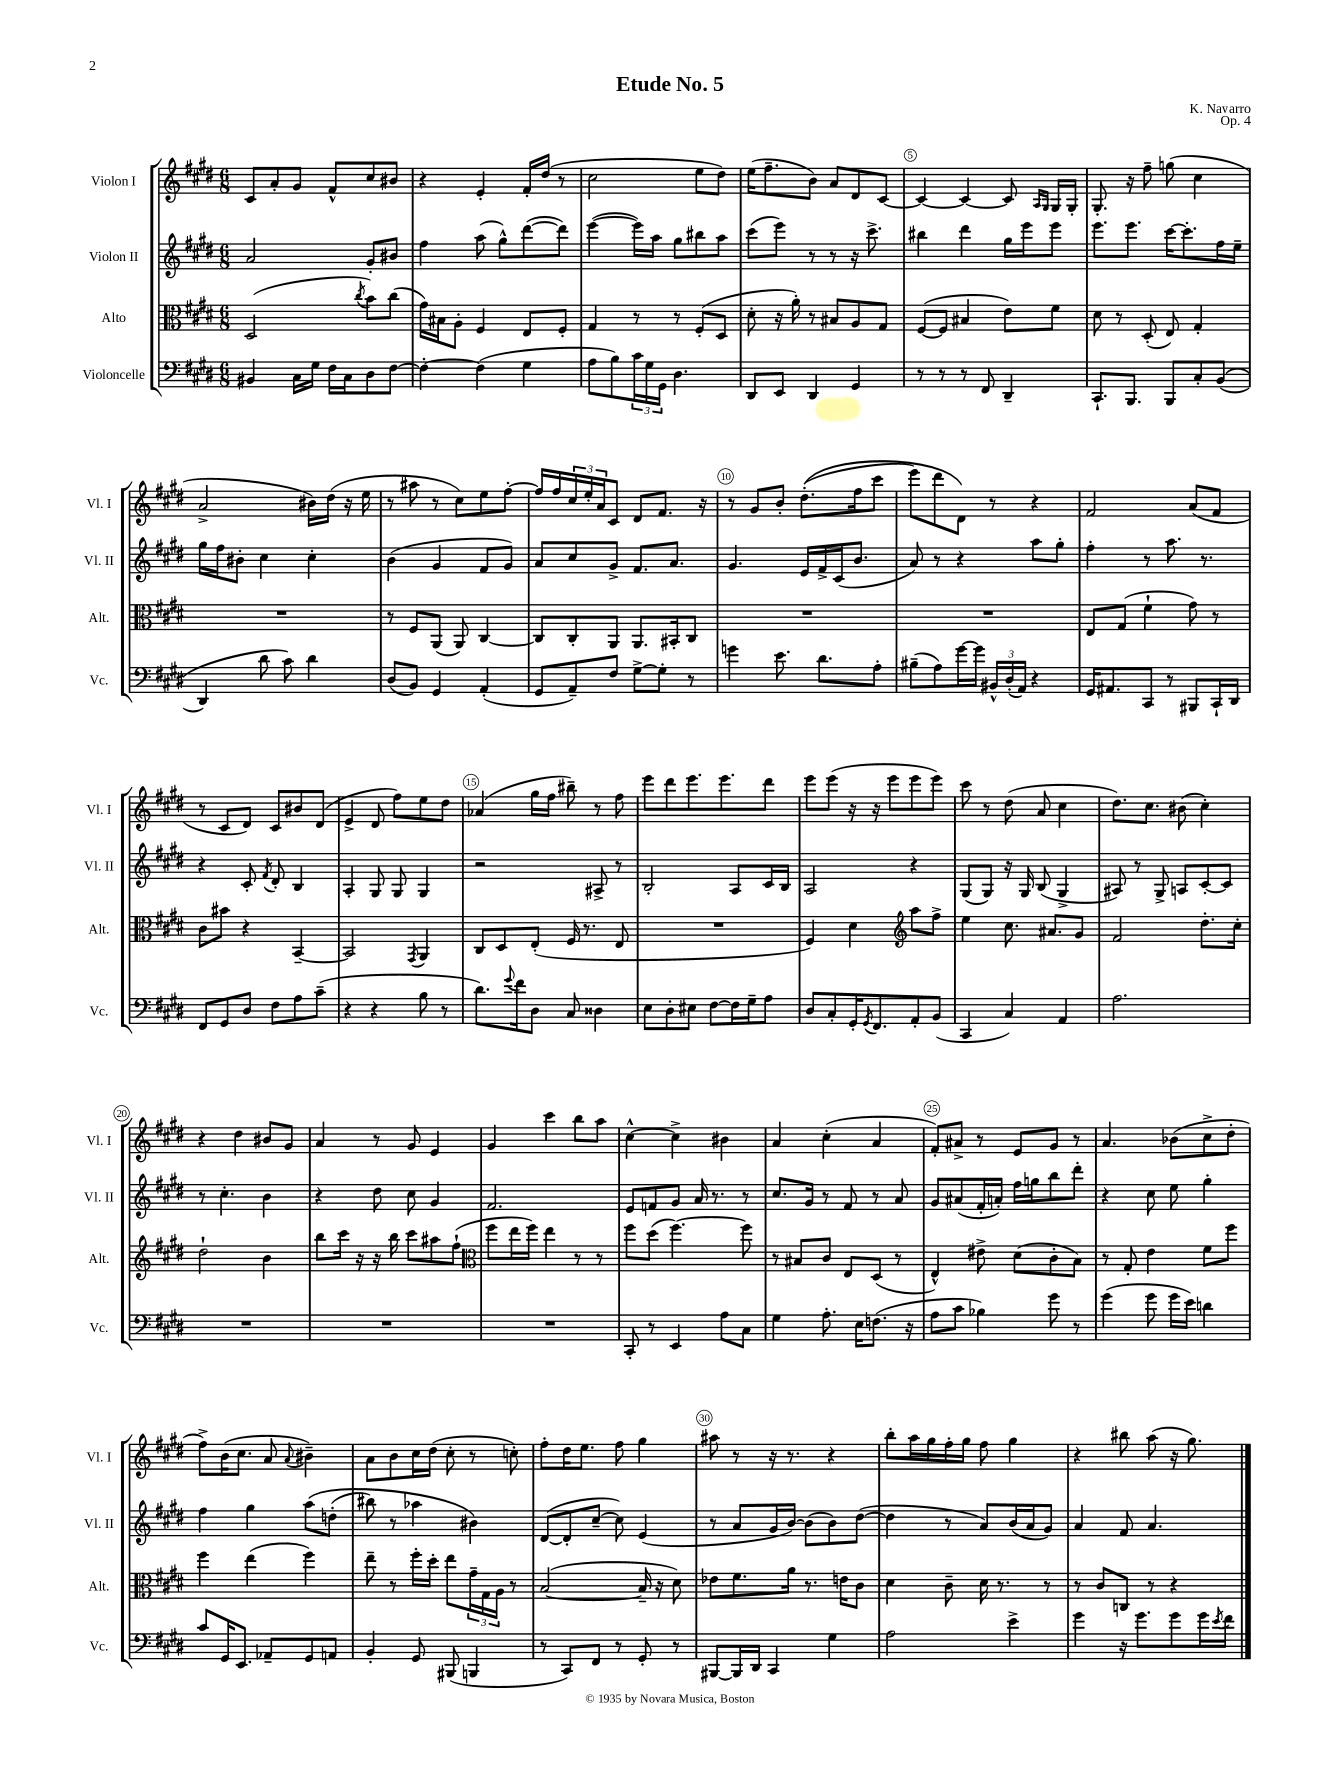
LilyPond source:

\header { title = "Etude No. 5" composer = "K. Navarro" opus = "Op. 4" }
<<
\new StaffGroup <<
\new Staff = "s0" \with { instrumentName = "Violon I" shortInstrumentName = "Vl. I" } {
    \clef treble \key e \major \numericTimeSignature \time 6/8
    cis'8 a'8-. gis'8 fis'8-^ cis''8 bis'8 |
    r4 e'4-. fis'16-. dis''16( r8 |
    cis''2 e''8 dis''8) |
    e''16( fis''8.-- b'8) a'8 dis'8 cis'8~ |
    cis'4~ cis'4~ cis'8 \grace { a16 gis16 } gis16 gis16-. |
    gis8.-. r16 fis''8-- g''8( cis''4 |
    a'2-> bis'16) dis''16( r16 e''16 |
    r8 ais''8 r8 cis''8) e''8 fis''8~-. |
    fis''16 fis''16 \tuplet 3/2 { cis''16 e''16-. a'16 } cis'8 dis'8 fis'8. r16 |
    r8 gis'8 b'8-. dis''8.-.(\( fis''16 cis'''8 |
    e'''8) dis'''8 dis'8\) r8 r4 |
    fis'2 a'8( fis'8 |
    r8 cis'8 dis'8) cis'8 bis'8 dis'8( |
    e'4-> dis'8 fis''8) e''8 dis''8 |
    aes'4( gis''16 fis''16 bis''8--) r8 fis''8 |
    e'''8 dis'''8 e'''8. e'''8. dis'''8 |
    e'''8 e'''8( r16 r16 e'''8 e'''8 e'''8) |
    cis'''8 r8 dis''8( a'8 cis''4 |
    dis''8.) cis''8. bis'8( cis''4-.) |
    r4 dis''4 bis'8 gis'8 |
    a'4 r8 gis'8 e'4 |
    gis'4 cis'''4 b''8 a''8 |
    cis''4~-^ cis''4-> bis'4 |
    a'4 cis''4-.( a'4 |
    fis'8-.) ais'8-> r8 e'8 gis'8 r8 |
    a'4. bes'8( cis''8-> dis''8-. |
    fis''8->) b'16( cis''8. a'8 \appoggiatura { a'8 } bis'4--) |
    a'8 b'8 cis''16 dis''16( cis''8-. r8 c''8-.) |
    fis''8-. dis''16 e''8. fis''8 gis''4 |
    ais''8 r8 r16 r8. r4 |
    b''8-. a''16 gis''16 fis''16-. gis''16 fis''8 gis''4 |
    r4 bis''8 a''8( r16 gis''8.) \bar "|." |
}
\new Staff = "s1" \with { instrumentName = "Violon II" shortInstrumentName = "Vl. II" } {
    \clef treble \key e \major \numericTimeSignature \time 6/8
    a'2 gis'8-. bis'8 |
    fis''4 a''8( gis''8-^) dis'''8~( dis'''8) |
    e'''4~( e'''16) a''16 gis''8 bis''8 a''8 |
    cis'''8( e'''8) r8 r8 r16 cis'''8.-> |
    bis''4 dis'''4 gis''16 e'''16 e'''8 |
    e'''8. e'''8. cis'''16~ cis'''8.-. fis''16 e''16-- |
    gis''16 fis''16 bis'8-. cis''4 cis''4-. |
    b'4( gis'4 fis'8 gis'8) |
    a'8 cis''8 gis'8-> fis'8. a'8. |
    gis'4. e'16 fis'16-> cis'16( b'8. |
    a'8) r8 r4 a''8 gis''8-. |
    fis''4-. r8 a''8. r8. |
    r4 cis'8-. \acciaccatura { fis'8 } dis'8-. b4 |
    a4-. gis8 gis8 gis4 |
    r2 ais8-> r8 |
    b2-. a8 cis'16 b16 |
    a2 r4 |
    gis8( gis8) r16 gis16 b8( gis4-> |
    ais8) r8 gis8-> a8 cis'8~-. cis'8 |
    r8 cis''4.-. b'4 |
    r4 dis''8 cis''8 gis'4 |
    fis'2. |
    e'8 f'8 gis'8 a'16 r8. r8 |
    cis''8. gis'16 r8 fis'8 r8 a'8 |
    gis'8 ais'8( fis'16-. a'16-.) fis''16 g''16 b''8 dis'''8-. |
    r4 cis''8 e''8 gis''4-. |
    fis''4 gis''4 a''8\( d''8-.( |
    bis''8) r8 aes''4 bis'4\) |
    dis'8~( dis'8-. cis''8~-- cis''8) e'4( |
    r8 a'8 gis'16 b'16~) b'8( b'8) dis''8~( |
    dis''4 r8 a'8) b'16( a'16 gis'8) |
    a'4 fis'8 a'4. \bar "|." |
}
\new Staff = "s2" \with { instrumentName = "Alto" shortInstrumentName = "Alt." } {
    \clef alto \key e \major \numericTimeSignature \time 6/8
    dis2( \acciaccatura { cis''8 } b'8) cis''8( |
    gis'16) bis16 a8-. fis4 e8 fis8-. |
    gis4 r8 r8 fis8-.( dis8 |
    dis'8-. r16 a'16-.) r8 bis8 a8 gis8 |
    fis8~( fis8 bis4 e'8) fis'8 |
    dis'8 r8 dis8-.( e8) gis4-. |
    R2. |
    r8 fis8 a,8( a,8) cis4~ |
    cis8 cis8-. a,8 a,8. bis,16-. cis8 |
    R2. |
    R2. |
    e8 gis8( fis'4-! gis'8) r8 |
    cis'8 bis'8 r4 b,4~-- |
    b,2 \acciaccatura { gis,8 } a,4 |
    cis8 dis8 e8-.( fis16 r8. e8 |
    R2. |
    fis4) dis'4 \clef treble a''8 fis''8-> |
    e''4 cis''8. ais'8. gis'8 |
    fis'2 dis''8.-. cis''16-. |
    dis''2-! b'4 |
    b''8 cis'''16 r16 r16 b''16 cis'''8 ais''8 fis''8-!( |
    \clef alto fis''8 e''16 fis''16) e''4 r8 r8 |
    fis''8 dis''8( fis''4.~) fis''8 |
    r8 bis8 cis'8 e8 dis8( r8 |
    e4-^) eis'8-> dis'8( cis'8-. b8) |
    r8 gis8-. e'4 fis'8 fis''8 |
    fis''4 e''4( fis''4) |
    e''8-- r8 fis''16-. dis''16-. e''8 \tuplet 3/2 { gis'16-- gis16 a16 } r8 |
    b2~( b16-- r16 dis'8) |
    ees'8 fis'8. a'16 r8. e'16 cis'8 |
    dis'4 cis'8-- dis'16 r8. r8 |
    r8 cis'8 c8 r8 r4 \bar "|." |
}
\new Staff = "s3" \with { instrumentName = "Violoncelle" shortInstrumentName = "Vc." } {
    \clef bass \key e \major \numericTimeSignature \time 6/8
    bis,4 cis16 gis16 fis16 cis16 dis8 fis8~ |
    fis4~-. fis4( gis4 |
    a8 b8) \tuplet 3/2 { cis'16 gis16 gis,16 } dis4. |
    dis,8 e,8 dis,4 gis,4 |
    r8 r8 r8 fis,8 dis,4-- |
    cis,8.-! b,,8. b,,8 cis8-. b,8(\( |
    dis,4) dis'8 cis'8\) dis'4 |
    dis8( b,8) gis,4 a,4-.( |
    gis,8 a,8--) fis8 gis8~-> gis8-. r8 |
    g'4 e'8. dis'8. a8-. |
    bis8--( a8) gis'16~ gis'16 \tuplet 3/2 { bis,16-^ dis16-.( a,16) } r4 |
    gis,16 ais,8. cis,8 r8 bis,,8 cis,16-! dis,16 |
    fis,8 gis,8 dis8 fis8 a8 cis'8--( |
    r4 r4 b8 r8 |
    dis'8.) \appoggiatura { gis'8 } fis'16 dis8 cis8 disis4 |
    e8 dis8-. eis8 fis8~ fis16 gis16-- a8 |
    dis8 cis8-. gis,16-. \acciaccatura { gis,8 } fis,8. a,8-. b,8( |
    cis,4 cis4) a,4 |
    a2. |
    R2. |
    R2. |
    R2. |
    cis,8-. r8 e,4 a8 cis8 |
    gis4 a8.-. e16 f8.( r16 |
    a8 cis'8 bes4) gis'8 r8 |
    gis'4( gis'8 gis'16 e'16) d'4 |
    cis'8 gis,16 e,8. aes,8-- gis,8 a,8 |
    b,4-. gis,8 bis,,8( b,,4 |
    r8 cis,8) fis,8 r8 gis,8-. r8 |
    bis,,8~ bis,,16 dis,16 cis,4 gis4 |
    a2 e'4-> |
    gis'4 r16 gis'8. gis'8 gis'16 \acciaccatura { e'8 } fis'16 \bar "|." |
}
>>
>>
\layout { \context { \Score \override BarNumber.break-visibility = ##(#f #t #t) barNumberVisibility = #(every-nth-bar-number-visible 5) \override BarNumber.stencil = #(make-stencil-circler 0.1 0.3 ly:text-interface::print) } }
